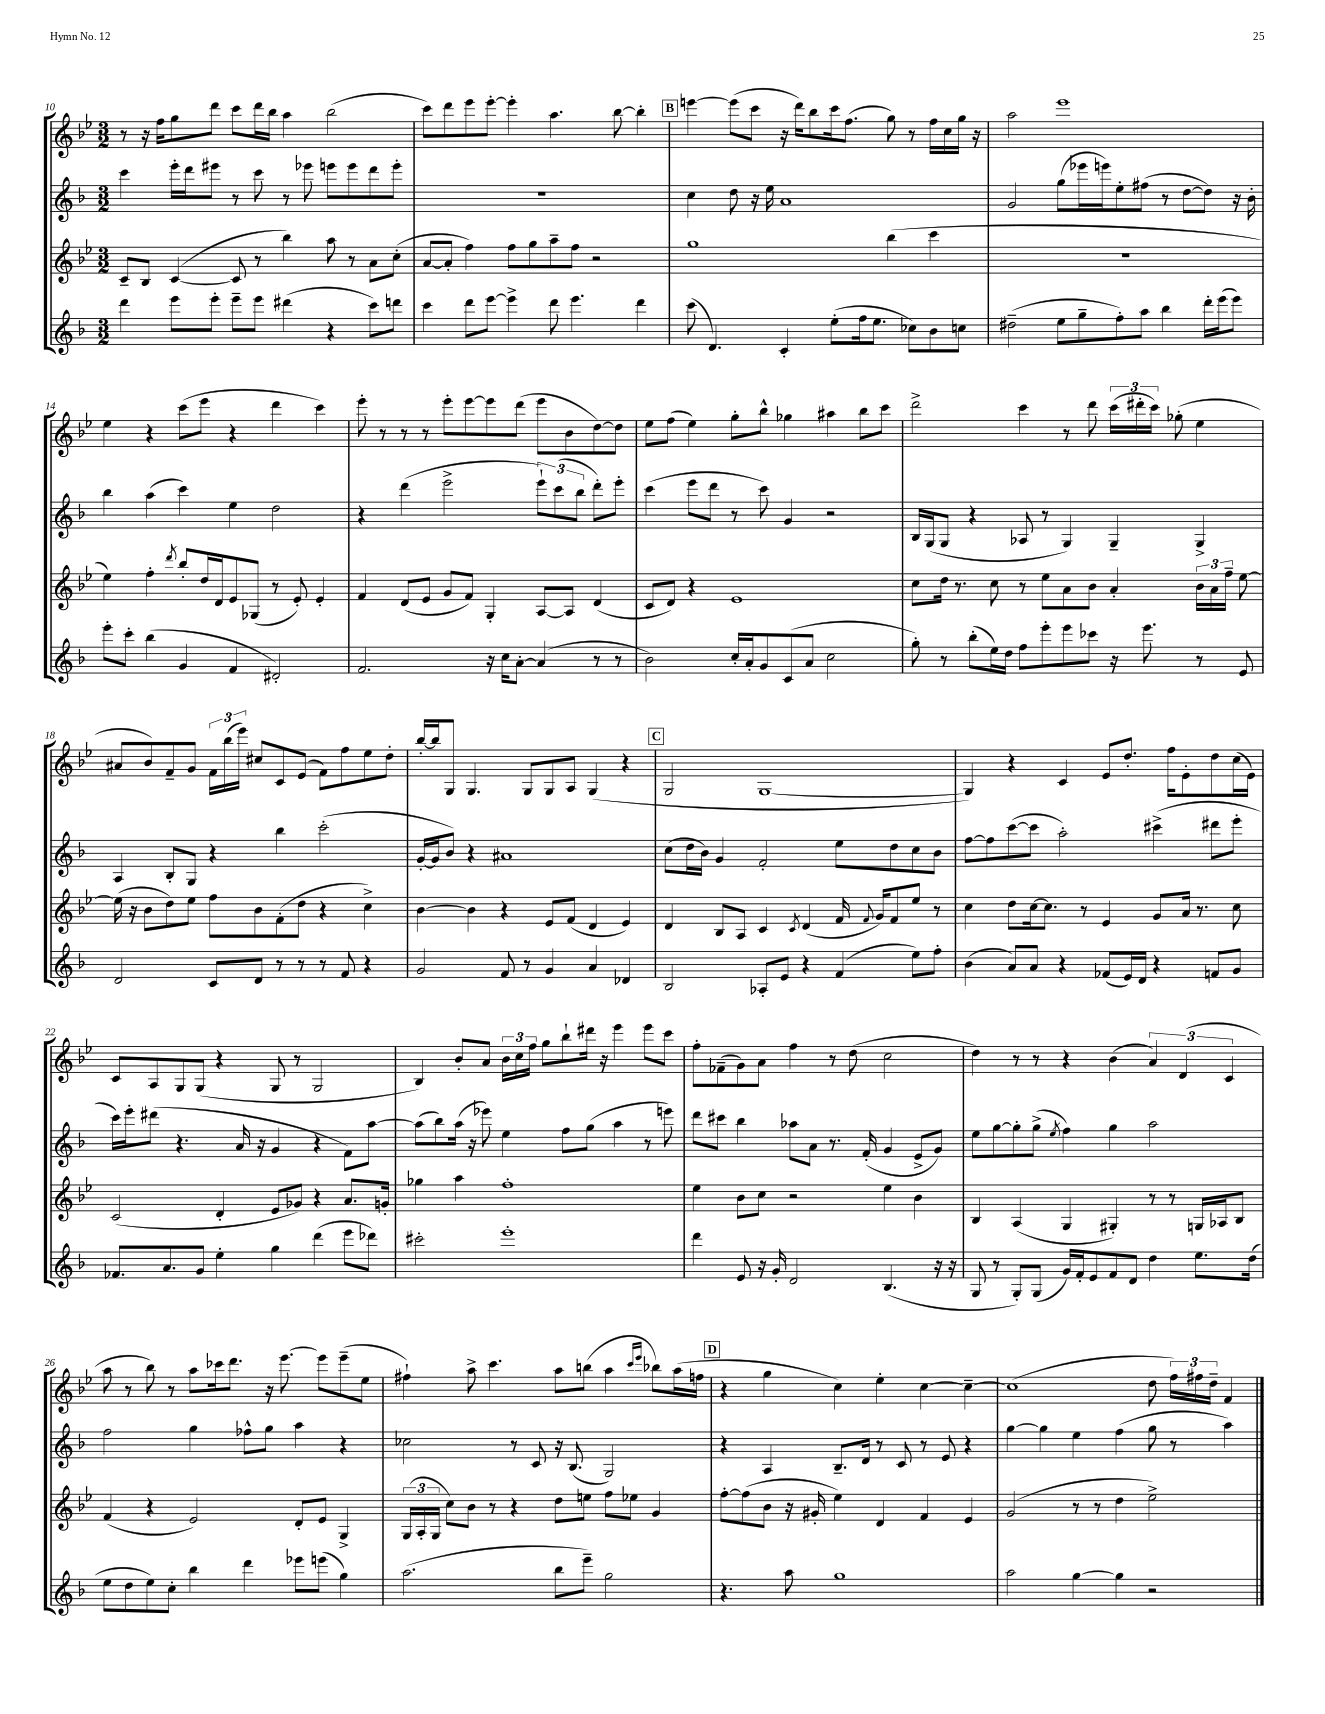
<<
\new StaffGroup <<
\new Staff = "s0" {
    \clef treble \key bes \major \numericTimeSignature \time 3/2
    \autoBeamOff r8 r16 f''16[ g''8 d'''8] c'''8[ d'''16 bes''16] a''4 bes''2( |
    c'''8[) d'''8 ees'''8 ees'''8]~-. ees'''4-. a''4. bes''8~ bes''4-. |
    \mark \markup { \box "B" } e'''4~ e'''8[( c'''8] r16 d'''16[) bes''8 c'''16 f''8.]( g''8) r8 f''16[ c''16 g''16] r16 |
    a''2 ees'''1 |
    ees''4 r4 c'''8[( ees'''8] r4 d'''4 c'''4) |
    ees'''8-. r8 r8 r8 ees'''8[-. ees'''8~ ees'''8 d'''8]( ees'''8[ bes'8 d''8~) d''8] |
    ees''8[ f''8]( ees''4) g''8[-. bes''8]-^ ges''4 ais''4 bes''8[ c'''8] |
    d'''2-> c'''4 r8 d'''8 \tuplet 3/2 { c'''16[( dis'''16-. c'''16]) } ges''8-.( ees''4 |
    ais'8[ bes'8) f'8-- g'8] \tuplet 3/2 { f'16[ bes''16( ees'''16]) } cis''8[ c'8 ees'8]( f'8[) f''8 ees''8 d''8]-. |
    bes''16[~-. bes''16 g8] g4. g8[ g8 a8] g4( r4 |
    \mark \markup { \box "C" } g2 g1~ |
    g4) r4 c'4 ees'8[ d''8.]-. f''16[ ees'8-. d''8 c''16( ees'16]) |
    c'8[ a8 g8 g8]( r4 g8 r8 g2 |
    bes4) bes'8[-. a'8] \tuplet 3/2 { bes'16[ c''16 f''16] } g''8[ bes''8-! dis'''16] r16 ees'''4 ees'''8[ c'''8] |
    f''8[-. fes'8--( g'8) a'8] f''4 r8 d''8( c''2 |
    d''4) r8 r8 r4 bes'4( \tuplet 3/2 { a'4) d'4( c'4 } |
    a''8 r8 bes''8) r8 a''8[ ces'''16 d'''8.] r16 ees'''8.~ ees'''8[ ees'''8--( ees''8] |
    fis''4-!) a''8-> c'''4. a''8[ b''8]( a''4 \grace { c'''16[ ees'''16] } bes''8[) a''16( f''16] |
    \mark \markup { \box "D" } r4 g''4 c''4) ees''4-. c''4~ c''4~-- |
    c''1( d''8 \tuplet 3/2 { f''16[) fis''16 d''16]-- } f'4 \bar "|." |
}
\new Staff = "s1" {
    \clef treble \key f \major \numericTimeSignature \time 3/2
    \autoBeamOff c'''4 e'''16[-. d'''16 eis'''8] r8 c'''8 r8 ees'''8 e'''8[ e'''8 d'''8 e'''8]-. |
    R1. |
    \mark \markup { \box "B" } c''4 d''8 r16 e''16 a'1 |
    g'2 g''8[( ees'''16 e'''16) e''8-. fis''8]( r8 d''8[~ d''8]) r16 bes'16-. |
    bes''4 a''4( c'''4) e''4 d''2 |
    r4 d'''4( e'''2-> \tuplet 3/2 { e'''8[-!) c'''8( bes''8] } d'''8[-.) e'''8]-. |
    c'''4( e'''8[ d'''8] r8 c'''8) g'4 r2 |
    bes16[ g16( g8] r4 aes8 r8 g4) g4-- g4-> |
    a4 bes8[-. g8] r4 bes''4 c'''2-.( |
    g'16[~-. g'16 bes'8]) r4 ais'1 |
    \mark \markup { \box "C" } c''8[( d''16 bes'16]) g'4 f'2-. e''8[ d''8 c''8 bes'8] |
    f''8[~ f''8 c'''8~( c'''8] a''2-.) cis'''4->( dis'''8[ e'''8]-. |
    c'''16[) e'''16-. dis'''8]( r4. a'16 r16 g'4 r4 f'8[) a''8]~ |
    a''8[( bes''8) a''16]( r16 ees'''8) e''4 f''8[ g''8]( a''4 r8 e'''8) |
    d'''8[ cis'''8] bes''4 aes''8[ a'8] r8. f'16-.( g'4 e'8[-> g'8]) |
    e''8[ g''8~ g''8-. g''8]->( \acciaccatura { e''8 } f''4) g''4 a''2 |
    f''2 g''4 fes''8[-^ g''8] a''4 r4 |
    ces''2 r8 c'8 r16 bes8.( g2) |
    \mark \markup { \box "D" } r4 a4 bes8.[-- d'16] r8 c'8 r8 e'8 r4 |
    g''4~ g''4 e''4 f''4( g''8 r8 a''4) \bar "|." |
}
\new Staff = "s2" {
    \clef treble \key bes \major \numericTimeSignature \time 3/2
    \autoBeamOff c'8[-- bes8] c'4~( c'8 r8 bes''4) a''8 r8 a'8[ c''8]-.( |
    a'8[~ a'8]-. f''4) f''8[ g''8 a''8-- f''8] r2 |
    \mark \markup { \box "B" } g''1 bes''4( c'''4 |
    R1. |
    ees''4) f''4-. \acciaccatura { d'''8 } bes''8[-. d''16 d'16 ees'8 ges8]( r8 ees'8-.) ees'4-. |
    f'4 d'8[( ees'8] g'8[ f'8]) g4-. a8[~ a8] d'4( |
    c'8[ d'8]) r4 ees'1 |
    c''8[ d''16] r8. c''8 r8 ees''8[ a'8 bes'8] a'4-. \tuplet 3/2 { bes'16[ a'16 f''16]-- } ees''8~ |
    ees''16( r16 bes'8[ d''8) ees''8] f''8[ bes'8 f'8-.( d''8] r4 c''4->) |
    bes'4~ bes'4 r4 ees'8[ f'8]( d'4 ees'4) |
    \mark \markup { \box "C" } d'4 bes8[ a8] c'4 \acciaccatura { c'8 } d'4( f'16 \appoggiatura { f'8 } g'16[) f'8 ees''8] r8 |
    c''4 d''8[ c''16~ c''8.] r8 ees'4 g'8[ a'16] r8. c''8 |
    c'2( d'4-. ees'8[ ges'8]) r4 a'8.[ g'16]-. |
    ges''4 a''4 f''1-. |
    ees''4 bes'8[ c''8] r2 ees''4 bes'4 |
    bes4 a4( g4 gis4-.) r8 r8 g16[ aes16 bes8] |
    f'4( r4 ees'2) d'8[-. ees'8] g4-> |
    \tuplet 3/2 { g16[( a16-. g16] } c''8[) bes'8] r8 r4 d''8[ e''8] f''8[ ees''8] g'4 |
    \mark \markup { \box "D" } f''8[~-. f''8( bes'8] r16 gis'16-. ees''4) d'4 f'4 ees'4 |
    g'2( r8 r8 d''4 ees''2->) \bar "|." |
}
\new Staff = "s3" {
    \clef treble \key f \major \numericTimeSignature \time 3/2
    \autoBeamOff d'''4 e'''8[ e'''8]-. e'''8[-- e'''8] dis'''4( r4 c'''8[) d'''8] |
    c'''4 d'''8[ e'''8]~ e'''4-> d'''8 e'''4. d'''4 |
    \mark \markup { \box "B" } c'''8( d'4.) c'4-. e''8[-.( f''16 e''8.] ces''8[) bes'8 c''8] |
    dis''2--( e''8[ g''8-- f''8-.) a''8] bes''4 d'''16[-. e'''16( e'''8]) |
    e'''8[-. c'''8]-. bes''4( g'4 f'4 dis'2-.) |
    f'2. r16 c''16[ a'8]~-. a'4( r8 r8 |
    bes'2) c''16[-. a'16-. g'8 c'8( a'8] c''2 |
    g''8-.) r8 bes''8[-.( e''16) d''16] f''8[ e'''8-. e'''8 ces'''8] r16 e'''8. r8 e'8 |
    d'2 c'8[ d'8] r8 r8 r8 f'8 r4 |
    g'2 f'8 r8 g'4 a'4 des'4 |
    \mark \markup { \box "C" } bes2 aes8[-. e'8] r4 f'4( e''8[) f''8]-. |
    bes'4( a'8[) a'8] r4 fes'8[( e'16) d'16] r4 f'8[ g'8] |
    fes'8.[ a'8. g'8] e''4-. g''4 d'''4( e'''8[ des'''8]) |
    cis'''2-. e'''1-. |
    d'''4 e'8 r16 g'16-. d'2 bes4.( r16 r16 |
    g8 r8 g8[-.) g8]( g'16[) f'16-. e'8 f'8 d'8] d''4 e''8.[ d''16]( |
    e''8[ d''8 e''8) c''8]-. bes''4 d'''4 ees'''8[ e'''8]( g''4) |
    a''2.( bes''8[ e'''8]--) g''2 |
    \mark \markup { \box "D" } r4. a''8 g''1 |
    a''2 g''4~ g''4 r2 \bar "|." |
}
>>
>>
\layout { \context { \Score currentBarNumber = #10 } }
